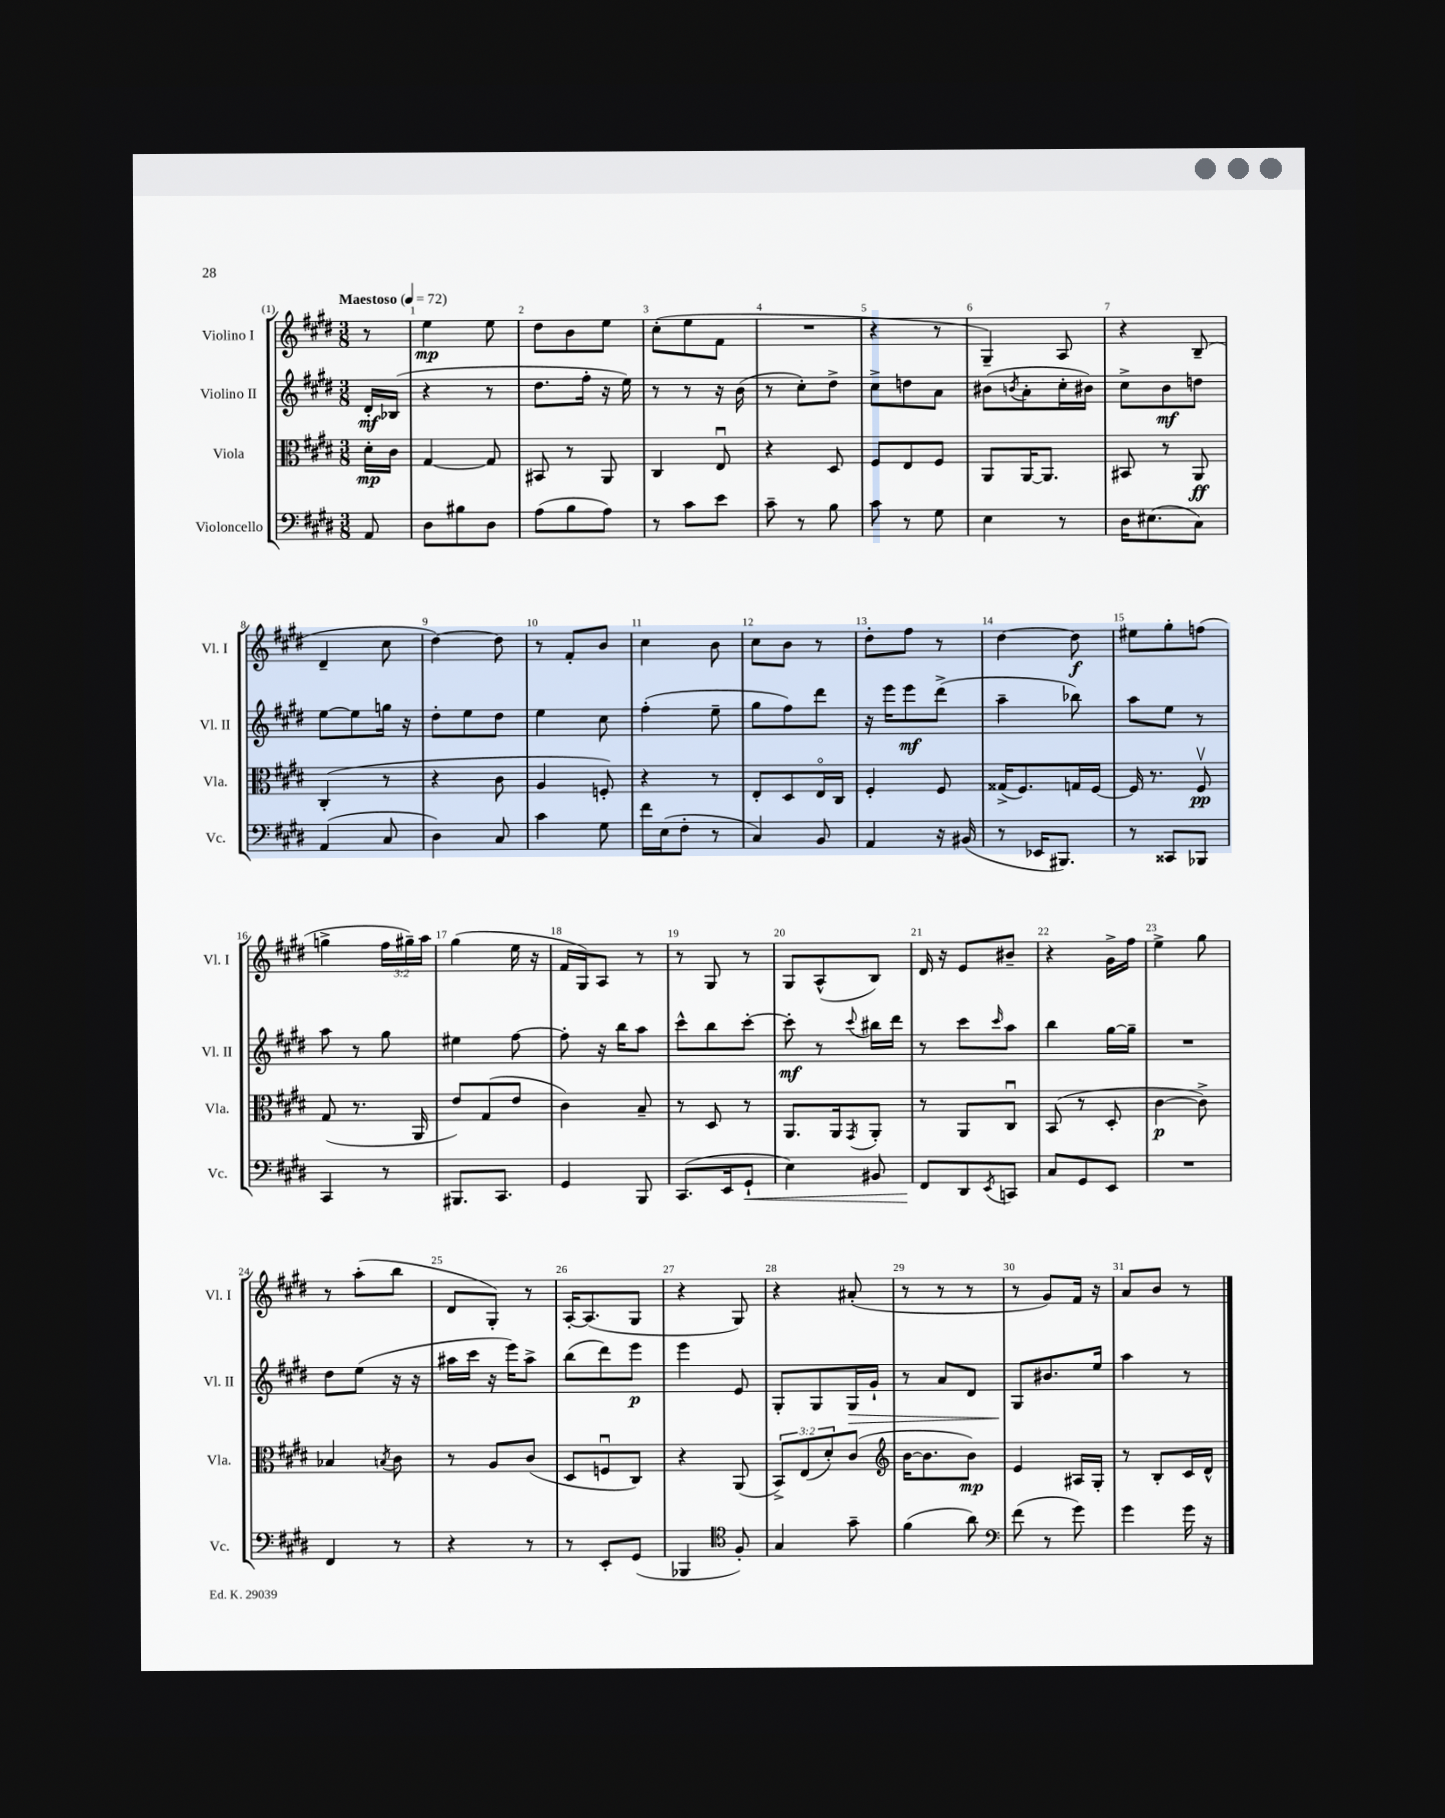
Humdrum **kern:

**kern	**dynam	**kern	**dynam	**kern	**dynam	**kern	**dynam
*part4	*part4	*part3	*part3	*part2	*part2	*part1	*part1
*staff4	*staff4	*staff3	*staff3	*staff2	*staff2	*staff1	*staff1
*I"Violoncello	*	*I"Viola	*	*I"Violino II	*	*I"Violino I	*
*I'Vc.	*	*I'Vla.	*	*I'Vl. II	*	*I'Vl. I	*
*clefF4	*	*clefC3	*	*clefG2	*	*clefG2	*
*k[f#c#g#d#]	*	*k[f#c#g#d#]	*	*k[f#c#g#d#]	*	*k[f#c#g#d#]	*
*M3/8	*	*M3/8	*	*M3/8	*	*M3/8	*
*MM72	*	*MM72	*	*MM72	*	*MM72	*
=	=	=	=	=	=	=	=
!	!	!	!	!	!	!LO:TX:a:B:t=Maestoso	!
8AA/	.	16d#'\LL	mp	16d#'/LL	mf	8r	.
.	.	16c#\JJ	.	(16B-X/JJ	.	.	.
=1	=1	=1	=1	=1	=1	=1	=1
8D#\L	.	[4G#/	.	4r	.	4ee\	mp
8B#X\	.	.	.	.	.	.	.
8D#\J	.	8G#/]	.	8r	.	8ee\	.
=2	=2	=2	=2	=2	=2	=2	=2
(8A\L	.	8BB#X/	.	8.dd#\L	.	8dd#\L	.
8B\	.	8r	.	.	.	8b\	.
.	.	.	.	16ff#'\Jk	.	.	.
8A\J)	.	8AA/	.	16r	.	8ee\J	.
.	.	.	.	16ee\)	.	.	.
=3	=3	=3	=3	=3	=3	=3	=3
8r	.	4C#/	.	8r	.	(8cc#'\L	.
8c#\L	.	.	.	8r	.	8ee\	.
8e\J	.	8Eu/	.	16r	.	8f#\J	.
.	.	.	.	(16b\	.	.	.
=4	=4	=4	=4	=4	=4	=4	=4
8c#~\	.	4r	.	8r	.	4.r	.
8r	.	.	.	8cc#'\L)	.	.	.
8B\	.	8D#/	.	8dd#^\J	.	.	.
=5	=5	=5	=5	=5	=5	=5	=5
8c#\	.	8F#/L	.	8cc#^\L	.	4r	.
8r	.	8E/	.	8ddn\	.	.	.
8G#\	.	8F#/J	.	8a\J	.	8r	.
=6	=6	=6	=6	=6	=6	=6	=6
4E\	.	8AA/L	.	(8b#X\L	.	4G#~/)	.
.	.	.	.	8qbn/	.	.	.
.	.	[16AA/K	.	8a'\	.	.	.
.	.	8.AA/J]	.	.	.	.	.
8r	.	.	.	16cc#'\L	.	8A/	.
.	.	.	.	16b#X\JJ)	.	.	.
=7	=7	=7	=7	=7	=7	=7	=7
16D#\KL	.	8BB#X/	.	8cc#^\L	.	4r	.
(8.E#X\	.	.	.	.	.	.	.
.	.	8r	.	8b\	mf	.	.
8C#\J)	.	8AA/	ff	8ddn\J	.	(8B~/	.
!!LO:LB:g=z
=8	=8	=8	=8	=8	=8	=8	=8
(4AA/	.	(4C#'/	.	[8ee\L	.	4d#~/	.
.	.	.	.	8ee\]	.	.	.
8C#/	.	8r	.	16ggn\Jk	.	8cc#\	.
.	.	.	.	16r	.	.	.
=9	=9	=9	=9	=9	=9	=9	=9
4D#\)	.	4r	.	8dd#'\L	.	[4dd#\)	.
.	.	.	.	8ee\	.	.	.
8C#/	.	8c#\	.	8dd#\J	.	8dd#\]	.
=10	=10	=10	=10	=10	=10	=10	=10
4c#\	.	4A/	.	4ee\	.	8r	.
.	.	.	.	.	.	8f#'/L	.
8G#\	.	8Fn'/)	.	8cc#\	.	8b/J	.
=11	=11	=11	=11	=11	=11	=11	=11
16f#\LL	.	4r	.	(4ff#'\	.	4cc#\	.
(16E\J	.	.	.	.	.	.	.
8F#'\J	.	.	.	.	.	.	.
8r	.	8r	.	8ee~\	.	8b\	.
=12	=12	=12	=12	=12	=12	=12	=12
4C#/)	.	8E'/L	.	8gg#\L	.	8cc#\L	.
.	.	8D#/	.	8ff#\)	.	8b\J	.
8BB/	.	16E/L	.	8ddd#\J	.	8r	.
.	.	16C#/JJ	.	.	.	.	.
=13	=13	=13	=13	=13	=13	=13	=13
4AA/	.	4F#'/	.	16r	.	8dd#'\L	.
.	.	.	.	16eee\KL	.	.	.
.	.	.	.	8eee\	mf	8ff#\J	.
16r	.	8F#/	.	(8ddd#^\J	.	8r	.
(16BB#X/	.	.	.	.	.	.	.
=14	=14	=14	=14	=14	=14	=14	=14
8r	.	(16G##X^/KL	.	4aa~\	.	[4dd#\	.
.	.	8.F#/)	.	.	.	.	.
16EE-X/KL	.	.	.	.	.	.	.
8.BBB#X/J)	.	.	.	.	.	.	.
.	.	16Gn/L	.	8bb-X\)	.	8dd#\]	f
.	.	[16F#/JJ	.	.	.	.	.
=15	=15	=15	=15	=15	=15	=15	=15
8r	.	16F#/]	.	8aa\L	.	8ee#X\L	.
.	.	8.r	.	.	.	.	.
8CC##X/L	.	.	.	8ee\J	.	8gg#'\	.
8BBB-X/J	.	8F#v/	pp	8r	.	(8ffn\J	.
!!LO:LB:g=z
=16	=16	=16	=16	=16	=16	=16	=16
4CC#/	.	(8G#/	.	8aa\	.	4ggn^\	.
.	.	8.r	.	8r	.	.	.
8r	.	.	.	8gg#\	.	24ff#\LL	.
.	.	.	.	.	.	24gg#X~\)	.
.	.	16AA/	.	.	.	.	.
.	.	.	.	.	.	24aa\JJ	.
=17	=17	=17	=17	=17	=17	=17	=17
8.BBB#X/L	.	8e/L)	.	4ee#X\	.	(4gg#\	.
.	.	(8G#/	.	.	.	.	.
8.CC#/J	.	.	.	.	.	.	.
.	.	8e/J	.	[8ff#\	.	16ee\	.
.	.	.	.	.	.	16r	.
=18	=18	=18	=18	=18	=18	=18	=18
4GG#/	.	4c#\)	.	8ff#'\]	.	16f#/LL	.
.	.	.	.	.	.	16G#/J)	.
.	.	.	.	16r	.	8A/J	.
.	.	.	.	16bb\KL	.	.	.
8BBB/	.	8B~/	.	8aa\J	.	8r	.
=19	=19	=19	=19	=19	=19	=19	=19
(8.CC#/L	.	8r	.	8ccc#^^\L	.	8r	.
.	.	8D#/	.	8bb\	.	8G#/	.
16EE/k	.	.	.	.	.	.	.
!	!LO:HP:b	!	!	!	!	!	!
8GG#`/J	<	8r	.	[8ccc#'\J	.	8r	.
=20	=20	=20	=20	=20	=20	=20	=20
4E\)	.	8.AA/L	.	8ccc#'\]	mf	8G#/L	.
.	.	.	.	8r	.	(8A^^/	.
.	.	16AA/k	.	.	.	.	.
.	.	8qGG#/	.	8qqccc#/	.	.	.
8BB#X/	.	8AA'/J	.	16bb#X\LL	.	8B/J)	.
.	.	.	.	16ddd#\JJ	.	.	.
=21	=21	=21	=21	=21	=21	=21	=21
8FF#/L	.	8r	.	8r	.	16d#/	.
.	.	.	.	.	.	16r	.
8DD#/	[	8AA/L	.	8ccc#\L	.	8e/L	.
8qEE/	.	.	.	16qqccc#/	.	.	.
8CCn/J	.	8C#u/J	.	8aa\J	.	8b#X~/J	.
=22	=22	=22	=22	=22	=22	=22	=22
8C#/L	.	(8BB/	.	4bb\	.	4r	.
8GG#/	.	8r	.	.	.	.	.
8EE/J	.	8D#'/	.	[16gg#\LL	.	16g#^\LL	.
.	.	.	.	16gg#~\JJ]	.	16ff#\JJ	.
=23	=23	=23	=23	=23	=23	=23	=23
4.r	.	[4c#\	p	4.r	.	4ee^\	.
.	.	8c#^\])	.	.	.	8gg#\	.
!!LO:LB:g=z
=24	=24	=24	=24	=24	=24	=24	=24
4FF#/	.	4B-X/	.	8dd#\L	.	8r	.
.	.	.	.	(8ee\J	.	(8aa'\L	.
.	.	8qBn/	.	.	.	.	.
8r	.	8c#\	.	16r	.	8bb\J	.
.	.	.	.	16r	.	.	.
=25	=25	=25	=25	=25	=25	=25	=25
4r	.	8r	.	16aa#X\LL	.	8d#/L	.
.	.	.	.	16ccc#\JJ	.	.	.
.	.	8A/L	.	16r	.	8G#'/J)	.
.	.	.	.	16eee\KL)	.	.	.
8r	.	(8c#/J	.	8aa#^\J	.	8r	.
=26	=26	=26	=26	=26	=26	=26	=26
8r	.	8D#/L	.	(8bb\L	.	[16A'/KL	.
.	.	.	.	.	.	(8.A/]	.
8EE'/L	.	8Fnu/	.	8ddd#\)	.	.	.
(8GG#/J	.	8C#/J)	.	8eee\J	p	8G#/J	.
=27	=27	=27	=27	=27	=27	=27	=27
4BBB-X/	.	4r	.	4eee\	.	4r	.
*clefC4	*	*	*	*	*	*	*
8F#'/)	.	(8AA/	.	8e/	.	8G#/)	.
=28	=28	=28	=28	=28	=28	=28	=28
4G#/	.	12BB^/L)	.	8G#'/L	.	4r	.
.	.	(12E/	.	.	.	.	.
.	.	.	.	8G#/	.	.	.
.	.	12d#'/)	.	.	.	.	.
!	!	!	!	!	!LO:HP:b	!	!
8g#~\	.	(8c#/J	.	16G#/L	>	(8a#X'/	.
.	.	.	.	16g#`/JJ	.	.	.
=29	=29	=29	=29	=29	=29	=29	=29
*	*	*clefG2	*	*	*	*	*
(4f#\	.	[16b\KL	.	8r	.	8r	.
.	.	8.b\]	.	.	.	.	.
.	.	.	.	8a/L	.	8r	.
8a\)	.	8b\J)	mp	8d#/J	.	8r	.
=30	=30	=30	=30	=30	=30	=30	=30
*clefF4	*	*	*	*	*	*	*
(8f#\	.	4e/	.	8G#/L	.	8r	.
8r	.	.	.	8.b#X/	]	8g#/L)	.
8g#\)	.	16A#X/LL	.	.	.	16f#/Jk	.
.	.	16G#'/JJ	.	16ee/Jk	.	16r	.
=31	=31	=31	=31	=31	=31	=31	=31
4g#\	.	8r	.	4aa\	.	8a/L	.
.	.	8B'/L	.	.	.	8b/J	.
16g#\	.	16c#/L	.	8r	.	8r	.
16r	.	16d#^^/JJ	.	.	.	.	.
==	==	==	==	==	==	==	==
*-	*-	*-	*-	*-	*-	*-	*-
